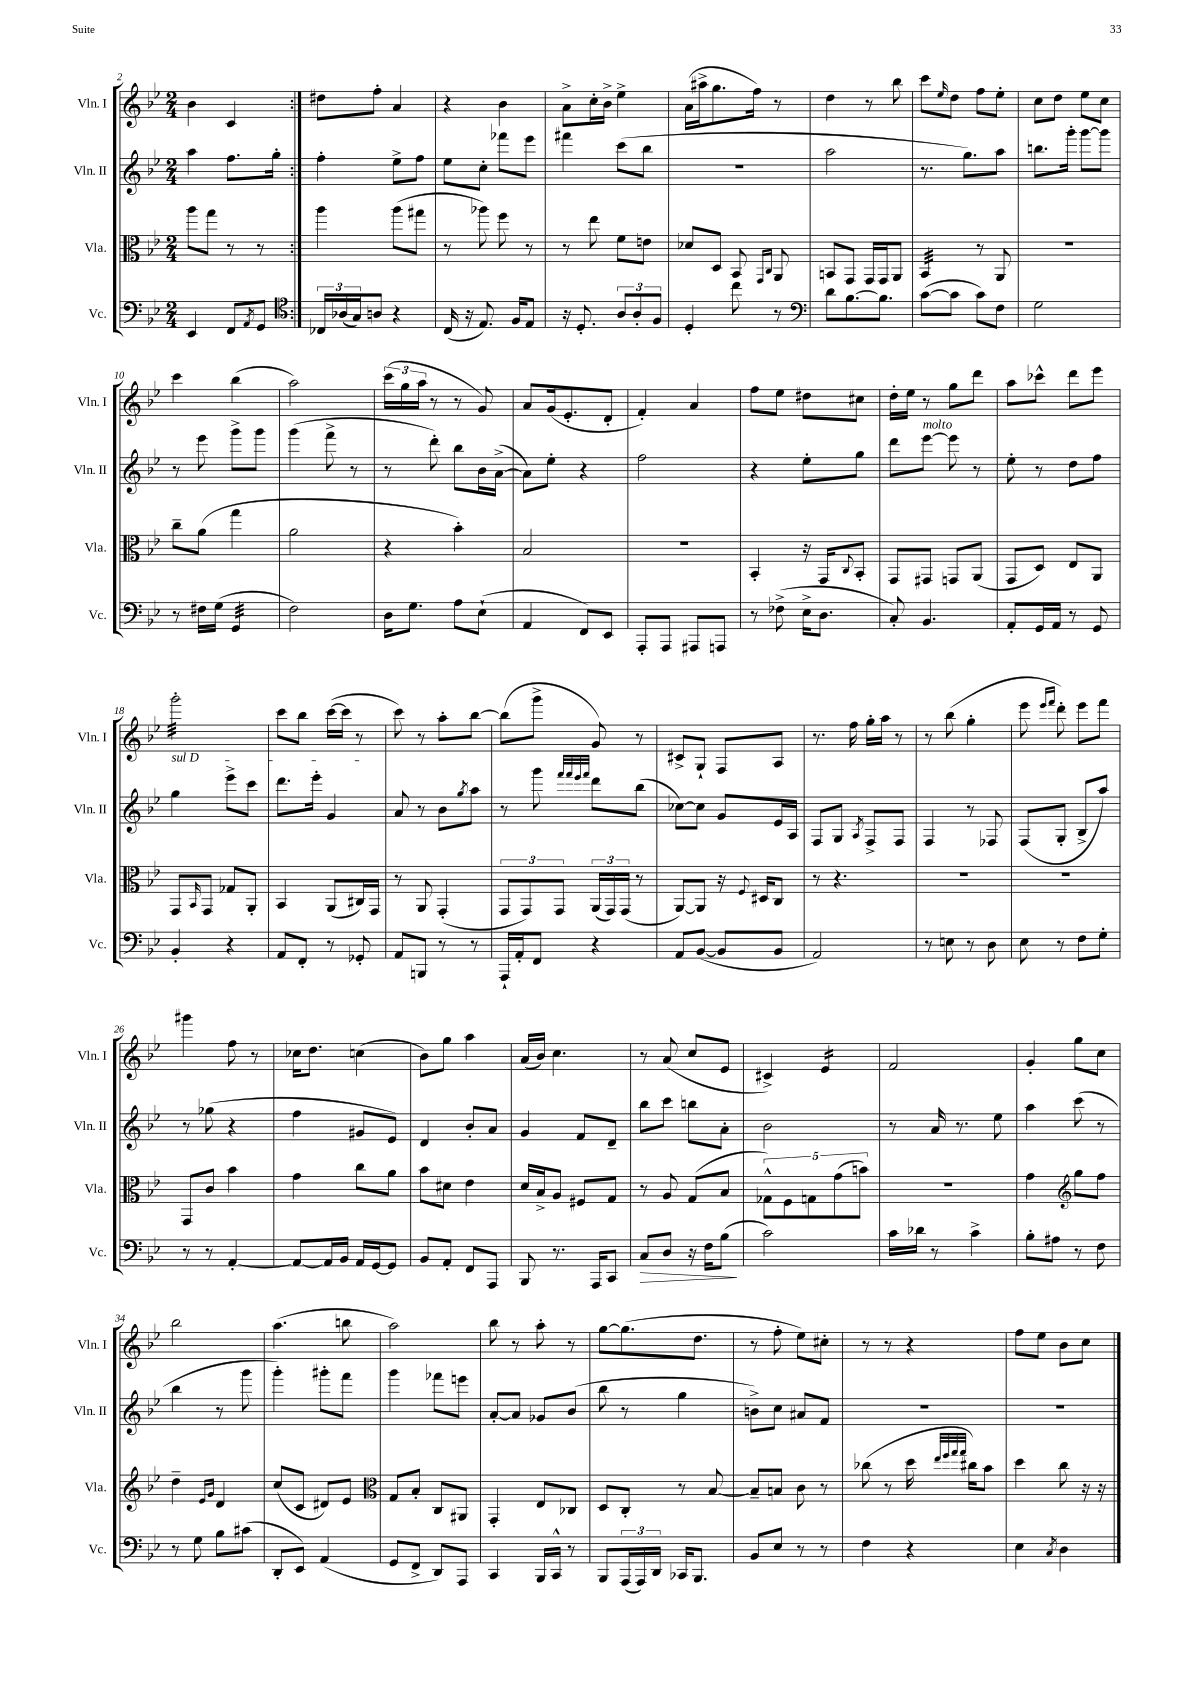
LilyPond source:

<<
\new StaffGroup <<
\new Staff = "s0" \with { instrumentName = "Vln. I" shortInstrumentName = "Vln. I" } {
    \clef treble \key bes \major \numericTimeSignature \time 2/4
    \repeat volta 2 { bes'4 c'4 | }
    dis''8 f''8-. a'4 |
    r4 bes'4 |
    a'8-> c''16-. bes'16-> ees''4-> |
    a'16( ais''16-> g''8. f''16) r8 |
    d''4 r8 bes''8 |
    c'''8 \grace { ees''16 } d''8 f''8 ees''8-. |
    c''8 d''8 ees''8 c''8 |
    c'''4 bes''4( |
    a''2) |
    \tuplet 3/2 { c'''16( g''16 a''16 } r8 r8 g'8) |
    a'8 g'16( ees'8.-. d'8-. |
    f'4-.) a'4 |
    f''8 ees''8 dis''8 cis''8 |
    d''16-. ees''16 r8 g''8 d'''8 |
    a''8 ces'''8-^ d'''8 ees'''8 |
    g'''2:32-. |
    c'''8 bes''8 c'''16~( c'''16 r8 |
    c'''8) r8 a''8-. bes''8~ |
    bes''8( g'''8-> g'8) r8 |
    cis'8-> g8-! f8 a8 |
    r8. f''16 g''16-. a''16 r8 |
    r8 bes''8( g''4-. |
    ees'''8 \grace { ees'''16 f'''16 } d'''8-.) ees'''8 f'''8 |
    gis'''4 f''8 r8 |
    ces''16 d''8. c''4( |
    bes'8) g''8 a''4 |
    a'16( bes'16) c''4. |
    r8 a'8( c''8 ees'8 |
    cis'4->) ees'4:16 |
    f'2 |
    g'4-. g''8 c''8 |
    bes''2 |
    a''4.( b''8 |
    a''2) |
    bes''8 r8 a''8-. r8 |
    g''8~ g''8.( d''8. |
    r8 f''8-. ees''8) cis''8-. |
    r8 r8 r4 |
    f''8 ees''8 bes'8 c''8 \bar "|." |
}
\new Staff = "s1" \with { instrumentName = "Vln. II" shortInstrumentName = "Vln. II" } {
    \clef treble \key bes \major \numericTimeSignature \time 2/4
    \repeat volta 2 { a''4 f''8. g''16-. | }
    f''4-. ees''8-> f''8 |
    ees''8 c''8-. fes'''8 ees'''8 |
    fis'''4 c'''8( bes''8 |
    R2 |
    a''2 |
    r8. g''8.) a''8 |
    b''8. g'''16-. g'''8~ g'''8 |
    r8 ees'''8 g'''8-> g'''8 |
    g'''4( f'''8-> r8 |
    r8 d'''8-.) bes''8 bes'16 a'16~->( |
    a'8) ees''8-. r4 |
    f''2 |
    r4 ees''8-. g''8 |
    d'''8 ees'''8~^\markup { \italic "molto" } ees'''8 r8 |
    ees''8-. r8 d''8 f''8 |
    \once \override TextSpanner.bound-details.left.text = \markup { \italic "sul D" } g''4\startTextSpan ees'''8-> c'''8 |
    d'''8. ees'''16-. g'4\stopTextSpan |
    a'8 r8 bes'8 \acciaccatura { g''8 } a''8 |
    r8 g'''8 \grace { f'''32 f'''32 ees'''32 f'''32 } d'''8 bes''8( |
    ces''8~) ces''8 g'8 ees'16 a16 |
    f8 g8 \acciaccatura { a8 } f8-> f8 |
    f4 r8 fes8 |
    f8( g8-. bes8-> a''8) |
    r8 ges''8( r4 |
    f''4 gis'8 ees'8) |
    d'4 bes'8-. a'8 |
    g'4 f'8 d'8-- |
    bes''8 c'''8 b''8 a'8-. |
    bes'2 |
    r8 a'16 r8. ees''8 |
    a''4 c'''8( r8 |
    bes''4 r8 g'''8 |
    g'''4-.) gis'''8-. f'''8 |
    g'''4 fes'''8 e'''8 |
    a'8~-. a'8 ges'8 bes'8( |
    bes''8 r8 g''4 |
    b'8->) c''8 ais'8 f'8 |
    R2 |
    R2 \bar "|." |
}
\new Staff = "s2" \with { instrumentName = "Vla." shortInstrumentName = "Vla." } {
    \clef alto \key bes \major \numericTimeSignature \time 2/4
    \repeat volta 2 { a''8 g''8 r8 r8 | }
    a''4 a''8( gis''8 |
    r8 aes''8) f''8 r8 |
    r8 ees''8 f'8 e'8 |
    des'8 d8 bes,8 \grace { g,16 c16 } a,8 |
    b,8 g,8 g,16 g,16 a,8 |
    bes,4:32 r8 a,8 |
    R2 |
    c''8-- a'8( g''4 |
    a'2 |
    r4 bes'4-.) |
    bes2 |
    R2 |
    bes,4-. r16 g,16 \appoggiatura { c8 } bes,8-. |
    g,8 gis,8 g,8 a,8( |
    g,8 d8) ees8 a,8 |
    g,8 \grace { bes,16 } g,8 ges8 a,8-. |
    bes,4 a,8( cis16) g,16 |
    r8 a,8 g,4-.( |
    \tuplet 3/2 { g,8 g,8) g,8 } \tuplet 3/2 { a,16( g,16) g,16( } r8 |
    a,8~) a,8 r16 \appoggiatura { f8 } dis16 c8 |
    r8 r4. |
    R2 |
    R2 |
    g,8 c'8 bes'4 |
    g'4 c''8 a'8 |
    bes'8 dis'8 ees'4 |
    d'16 bes16-> a8 fis8 g8 |
    r8 a8 g8( bes8 |
    \tuplet 5/4 { ges8-^) f8 g8 g'8( b'8) } |
    R2 |
    g'4 \clef treble g''8 f''8 |
    d''4-- \grace { ees'16 g'16 } d'4 |
    c''8( c'8 dis'8) ees'8 |
    \clef alto g8 bes8-. c8 ais,8 |
    g,4-. ees8 ces8 |
    d8 c8-. r8 bes8~ |
    bes8-- b8 c'8 r8 |
    ces''8( r8 d''16 \grace { ees''32 f''32 g''32 g''32 } cis''16) bes'8 |
    d''4 c''8 r16 r16 \bar "|." |
}
\new Staff = "s3" \with { instrumentName = "Vc." shortInstrumentName = "Vc." } {
    \clef bass \key bes \major \numericTimeSignature \time 2/4
    \repeat volta 2 { ees,4 f,8 \acciaccatura { a,8 } g,8 | }
    \clef tenor \tuplet 3/2 { ces16 aes16( g16) } a8 r4 |
    c16( r16 ees8.) f16 ees8 |
    r16 d8.-. \tuplet 3/2 { a8 a8-. f8 } |
    d4-. c''8 r8 |
    \clef bass d'8 bes8.~ bes8. |
    c'8~( c'8 c'8) f8 |
    g2 |
    r8 fis16 g16( g,4:32 |
    f2) |
    d16 g8. a8 ees8-!( |
    a,4 f,8) ees,8 |
    a,,8-. a,,8 ais,,8 a,,8 |
    r8 fes8->( ees16-> d8. |
    c8-.) bes,4. |
    a,8-. g,16 a,16 r8 g,8 |
    bes,4-. r4 |
    a,8 f,8-. r8 ges,8-. |
    a,8 b,,8 r8 r8 |
    a,,16-! a,16-. f,8 r4 |
    a,8 bes,8~( bes,8 bes,8 |
    a,2) |
    r8 e8 r8 d8 |
    ees8 r8 f8 g8-. |
    r8 r8 a,4~-. |
    a,8~ a,16 bes,16 a,16 g,16~ g,8 |
    bes,8 a,8-. f,8 a,,8 |
    bes,,8 r8. a,,16 c,8 |
    c8\> d8 r16 f16 bes8\!( |
    c'2) |
    c'16 des'16 r8 c'4-> |
    bes8-. ais8 r8 f8 |
    r8 g8 bes8 cis'8( |
    d,8-. ees,8) a,4( |
    g,8 f,8-> d,8) a,,8 |
    c,4 bes,,16 c,16-^ r8 |
    bes,,8 \tuplet 3/2 { a,,16( a,,16) d,16 } ces,16 bes,,8. |
    bes,8 ees8 r8 r8 |
    f4 r4 |
    ees4 \acciaccatura { c8 } d4 \bar "|." |
}
>>
>>
\layout { \context { \Score currentBarNumber = #2 } }
